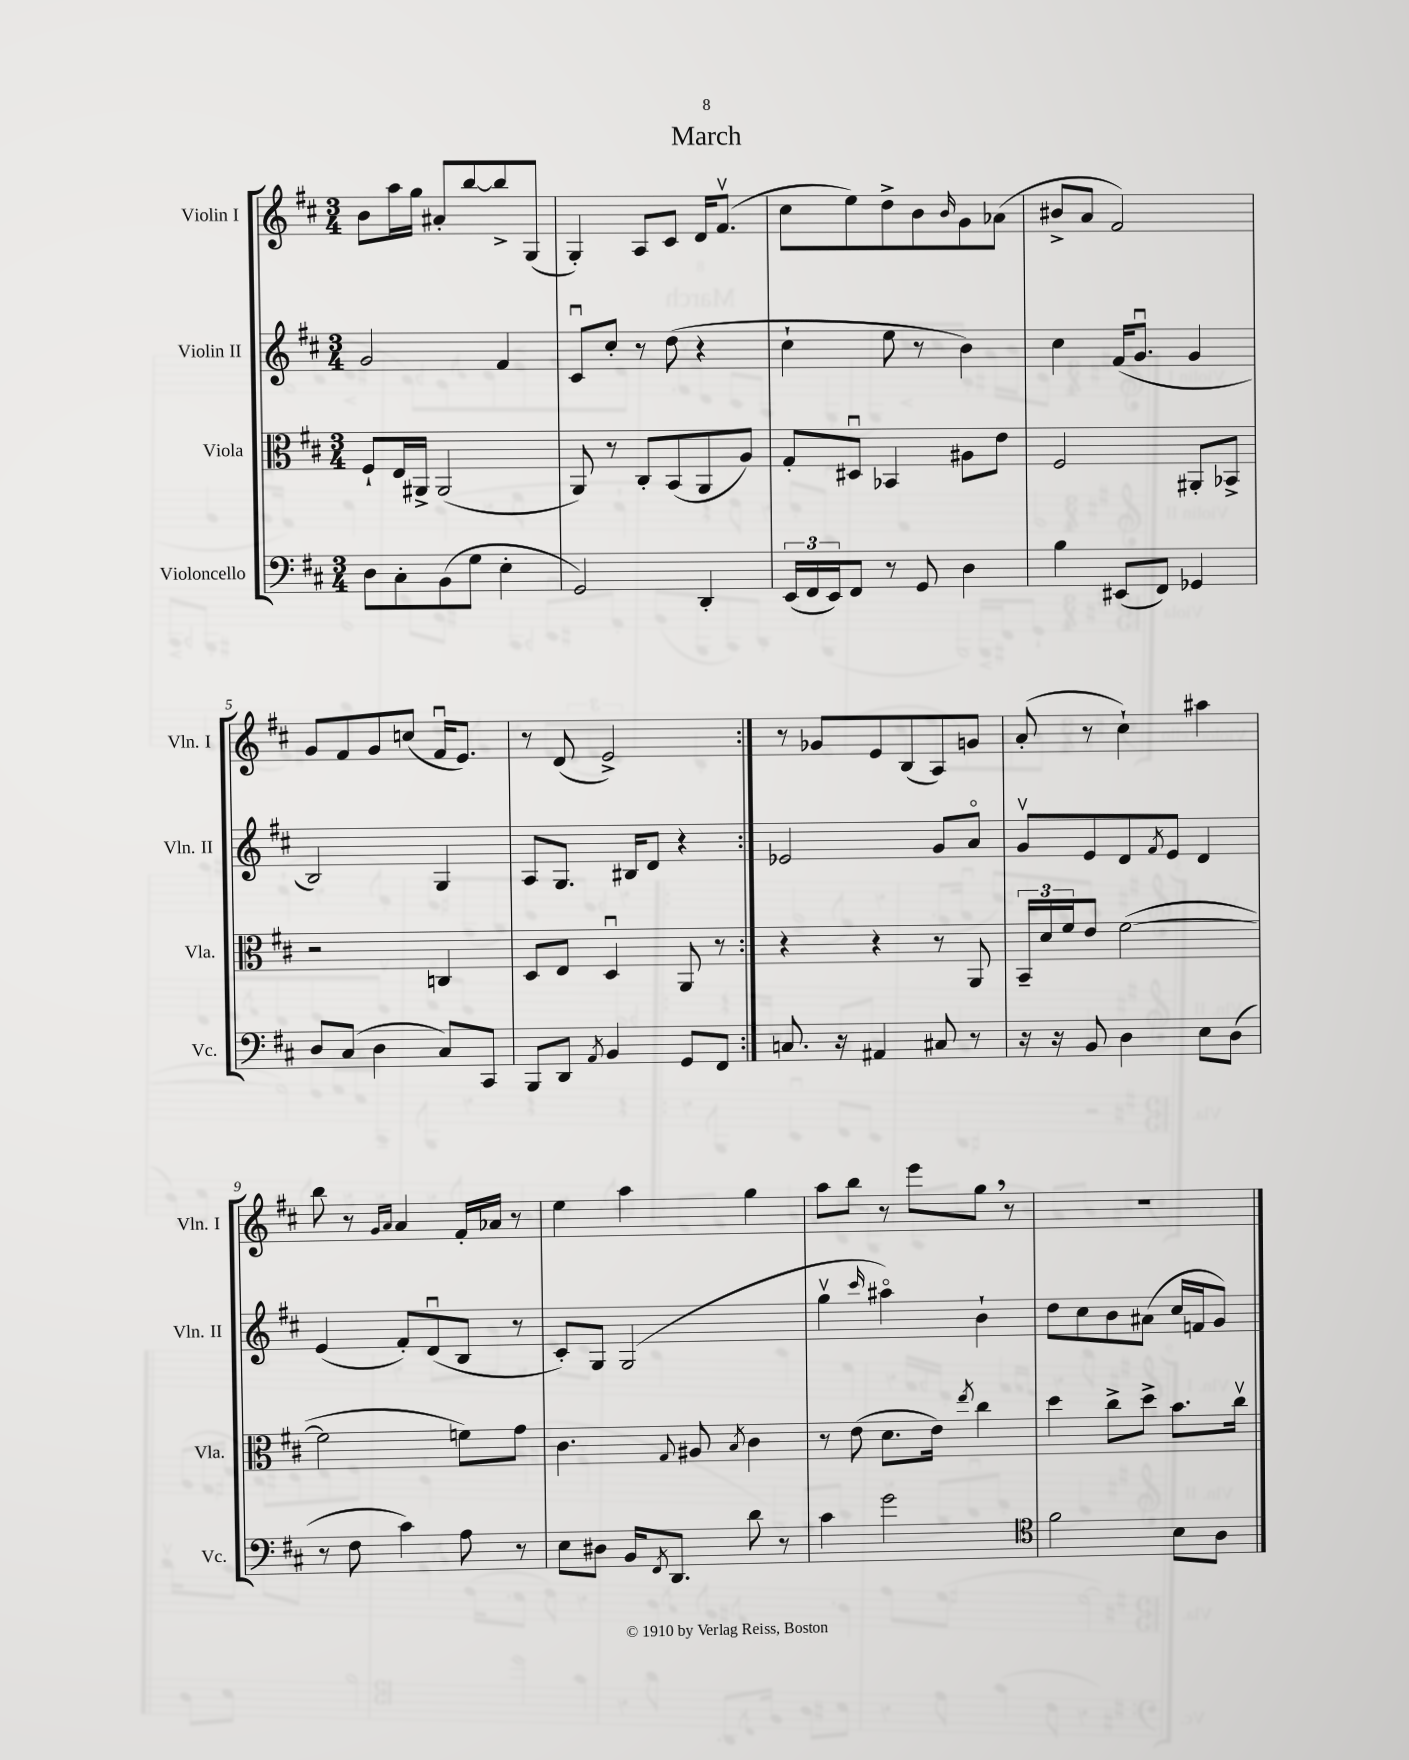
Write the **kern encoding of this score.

**kern	**kern	**kern	**kern
*part4	*part3	*part2	*part1
*staff4	*staff3	*staff2	*staff1
*I"Violoncello	*I"Viola	*I"Violin II	*I"Violin I
*I'Vc.	*I'Vla.	*I'Vln. II	*I'Vln. I
*clefF4	*clefC3	*clefG2	*clefG2
*k[f#c#]	*k[f#c#]	*k[f#c#]	*k[f#c#]
*M3/4	*M3/4	*M3/4	*M3/4
=1	=1	=1	=1
8D\L	8F#`/L	2g/	8b\L
8C#'\	16E/L	.	16aa\L
.	16AA#X^/JJ	.	16gg\JJ
(8BB\	(2AA#/	.	8a#X'/L
8G\J	.	.	[8bb/
4E'\	.	4f#/	8bb^/]
.	.	.	(8G/J
=2	=2	=2	=2
2GG/)	8AA/)	8c#u/L	4G'/)
.	8r	8cc#'/J	.
.	8C#'/L	8r	8A/L
.	(8BB/	(8dd\	8c#/J
4DD'/	8AA/	4r	16d/KL
.	.	.	(8.f#v/J
.	8A/J)	.	.
=3	=3	=3	=3
(24EE/LL	8G'/L	4cc#`\	8cc#\L
24FF#/	.	.	.
24EE/J)	.	.	.
8FF#/J	8D#Xu/J	.	8ee\)
8r	4BB-X/	8ee\	8dd^\
8GG/	.	8r	8b\
.	.	.	16qqb/
4D\	8A#X\L	4b\)	8g\
.	8e\J	.	(8a-X\J
=4	=4	=4	=4
4B\	2F#/	4cc#\	8b#X^/L
.	.	.	8a/J
(8EE#X/L	.	(16f#/KL	2f#/)
.	.	8.gu/J	.
8FF#/J)	.	.	.
4GG-X/	8AA#X'/L	4g/	.
.	8BB-X^/J	.	.
!!LO:LB:g=z
=5	=5	=5	=5
8D/L	2r	2B/)	8g/L
(8C#/J	.	.	8f#/
4D\	.	.	8g/
.	.	.	(8ccn/J
8C#/L)	4Cn/	4G/	16f#u/KL
.	.	.	8.e/J)
8CC#/J	.	.	.
=6	=6	=6	=6
8BBB/L	8D/L	8A/L	8r
8DD/J	8E/J	8.G/J	(8d/
8qAA/	.	.	.
4BB/	4Du/	.	2e^/)
.	.	16B#X/KL	.
.	.	8d/J	.
8GG/L	8AA/	4r	.
8FF#/J	8r	.	.
=7:|!	=7:|!	=7:|!	=7:|!
8.Cn/	4r	2e-X/	8r
.	.	.	8g-X/L
16r	.	.	.
4AA#X/	4r	.	8e/
.	.	.	(8B/
8C#X/	8r	8g/L	8A/)
8r	8AA/	8a/J	8gn/J
=8	=8	=8	=8
16r	24BB~/LL	8gv/L	(8a'/
.	24d/	.	.
16r	.	.	.
.	24f#/J	.	.
8BB/	8e/J	8e/	8r
4D\	([2f#\	8d/	4cc#`\)
.	.	8qf#/	.
.	.	8e/J	.
8E\L	.	4d/	4aa#X\
(8D\J	.	.	.
!!LO:LB:g=z
=9	=9	=9	=9
8r	2f#\]	(4e/	8bb\
8F#\	.	.	8r
.	.	.	16qqg/LL
.	.	.	16qqa/JJ
4c#\)	.	8f#'/L)	4a/
.	.	(8du/	.
8A\	8fn\L)	8B/J	16f#'/LL
.	.	.	16a-X/JJ
8r	8g\J	8r	8r
=10	=10	=10	=10
8E\L	4.c#\	8c#'/L)	4ee\
8D#X\J	.	8G/J	.
16BB/KL	.	(2G/	4aa\
8qFF#/	.	.	.
8.DD/J	.	.	.
.	8qqG/	.	.
.	8A#X/	.	.
.	8qB/	.	.
8d\	4c#\	.	4gg\
8r	.	.	.
=11	=11	=11	=11
4c#\	8r	4ggv\	8aa\L
.	(8e\	.	8bb\J
.	.	16qqccc#/	.
2g\	8.d\L	4aa#X\)	8r
.	.	.	8eee\L
.	16e\Jk)	.	.
.	8qee/	.	.
.	4cc#\	4b`\	8gg,\J
.	.	.	8r
=12	=12	=12	=12
*clefC4	*	*	*
2f#\	4dd\	8dd\L	2.r
.	.	8cc#\	.
.	8cc#^\L	8b\	.
.	8dd^\J	(8a#X\J	.
8B\L	8.b\L	16cc#/LL	.
.	.	16fn/J	.
8A\J	.	8g/J)	.
.	16cc#v\Jk	.	.
==	==	==	==
*-	*-	*-	*-
